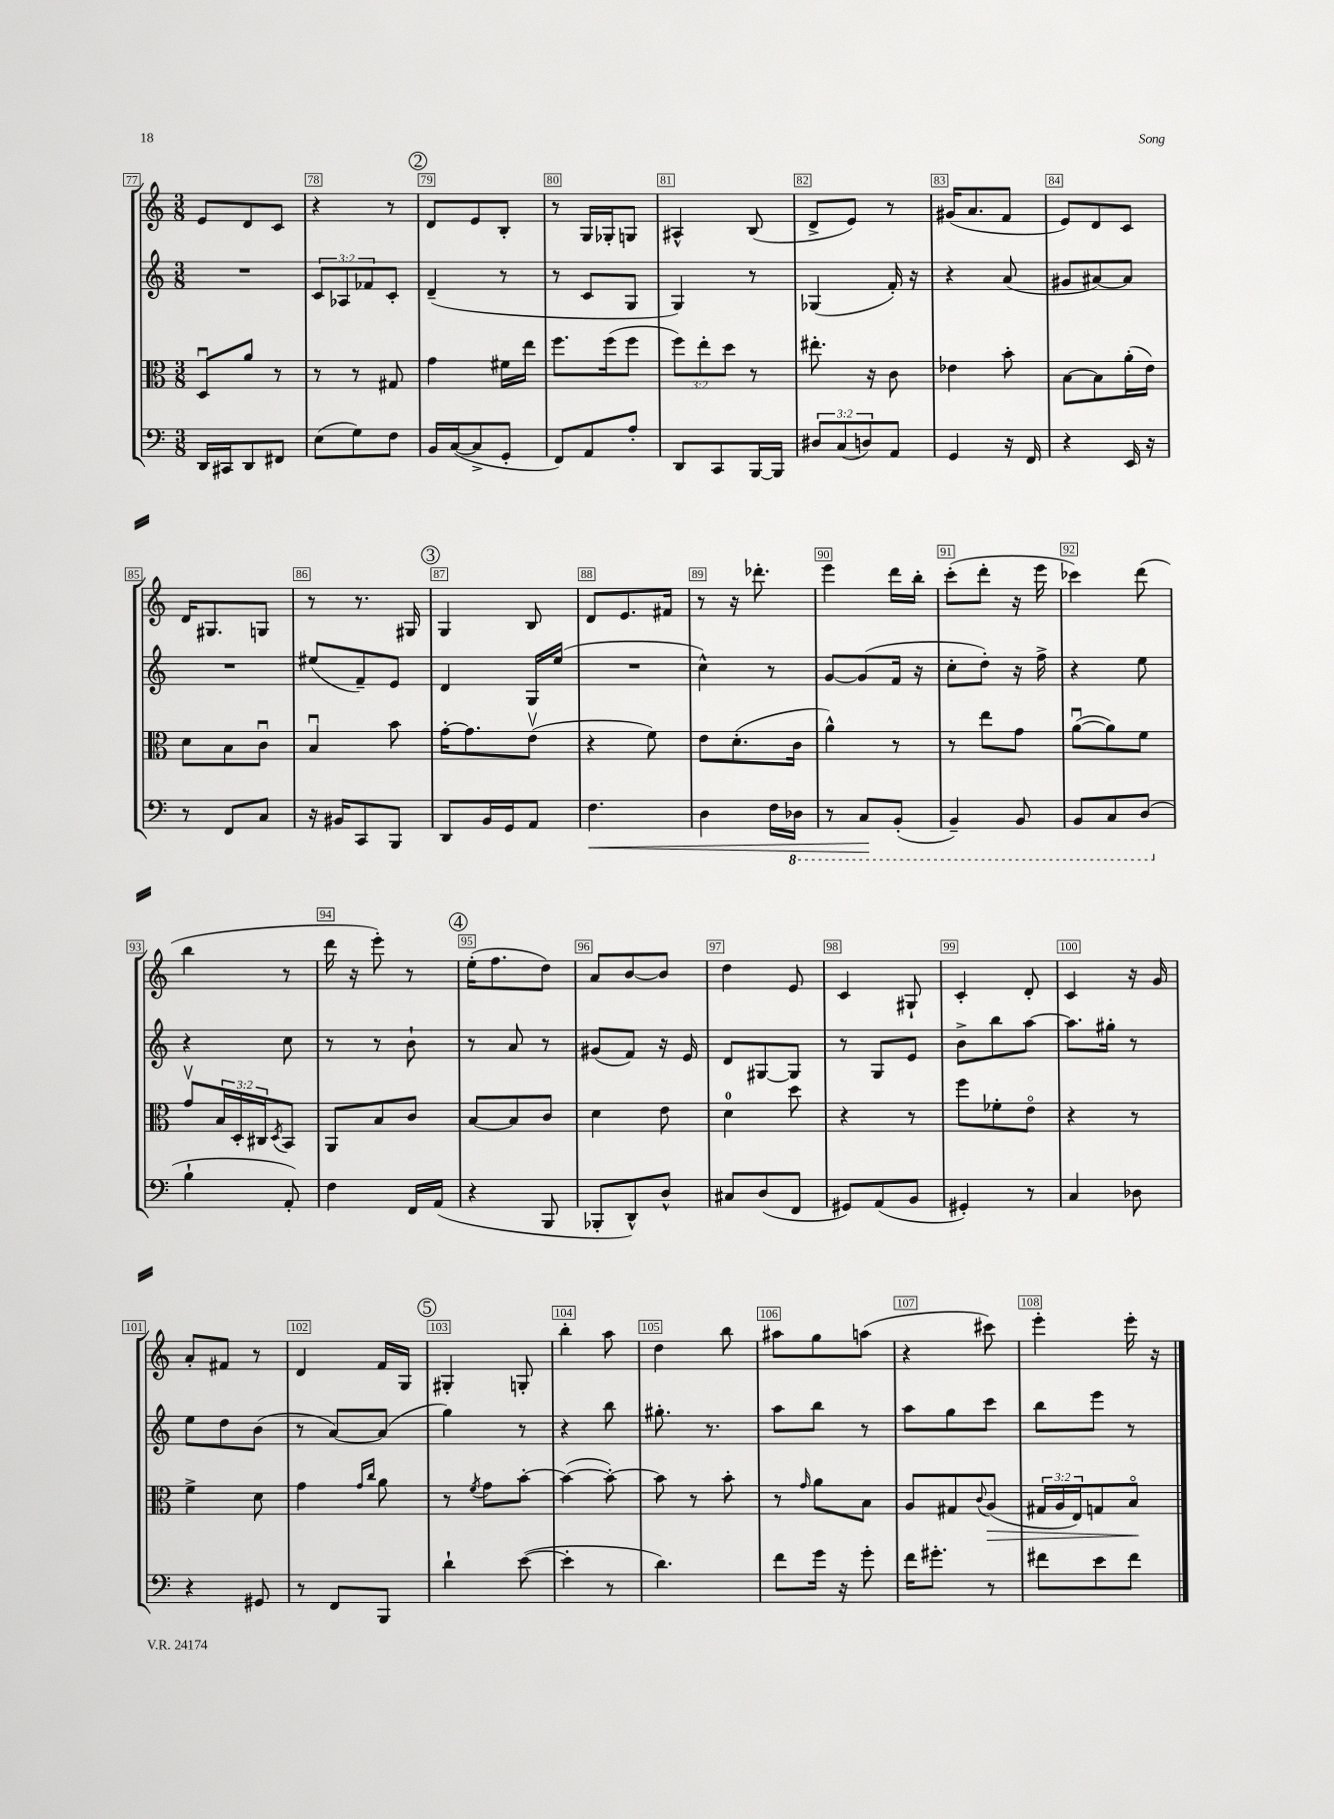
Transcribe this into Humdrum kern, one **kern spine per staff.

**kern	**kern	**kern	**kern
*staff4	*staff3	*staff2	*staff1
*clefF4	*clefC3	*clefG2	*clefG2
*k[]	*k[]	*k[]	*k[]
*M3/8	*M3/8	*M3/8	*M3/8
16DD	8Du	4.r	8e
16CC#	.	.	.
8DD	8a	.	8d
8FF#	8r	.	8c
=	=	=	=
(8E	8r	12c	4r
.	.	12A-	.
8G)	8r	.	.
.	.	12f-	.
8F	8G#	8c'	8r
=	=	=	=
16BB	4g	(4d~	8d
([16C	.	.	.
8C^]	.	.	8e
8GG'	16f#	8r	8B'
.	16ee	.	.
=	=	=	=
8FF)	8.ff	8r	8r
8AA	.	8c	16G
.	(16ff	.	16G-'
8A'	8ff	8G	8G
=	=	=	=
8DD	12ff)	4G)	4A#^^
.	12ee'	.	.
8CC	.	.	.
.	12dd	.	.
[16BBB	8r	8r	(8B
16BBB]	.	.	.
=	=	=	=
12D#	8.ee#'	(4G-	8d^
(12C	.	.	.
.	.	.	8e)
12D)	.	.	.
.	16r	.	.
8AA	8c	16f')	8r
.	.	16r	.
=	=	=	=
4GG	4e-	4r	(16g#
.	.	.	8.a
16r	8b'	(8a	8f
16FF	.	.	.
=	=	=	=
4r	[8B	8g#	8e)
.	8B]	[8a#)	8d
16EE	(16a'	8a#]	8c
16r	16e)	.	.
=	=	=	=
8r	8d	4.r	16d
.	.	.	8.G#
8FF	8B	.	.
8C	8cu	.	8G
=	=	=	=
16r	4Bu	(8ee#	8r
16BB#	.	.	.
8CC	.	8f~)	8.r
8BBB	8b	8e	.
.	.	.	16G#
=	=	=	=
8DD	[16g'	4d	4G
.	8.g]	.	.
16BB	.	.	.
16GG	.	.	.
8AA	(8ev	16G	8B
.	.	(16ee	.
=	=	=	=
4.F	4r	4.r	8d
.	.	.	8.e
.	8f)	.	.
.	.	.	16f#
=	=	=	=
4D	8e	4cc^^)	8r
.	(8.d'	.	16r
.	.	.	8.ddd-'
16F	.	8r	.
16DD-	16c	.	.
=	=	=	=
8r	4a^^)	[8g	4eee
8CC	.	(8g]	.
(8BBB'	8r	16f	16ddd
.	.	16r	16bb'
=	=	=	=
4BBB~)	8r	8cc'	(8ccc'
.	8ee	8dd')	8ddd'
8BBB	8g	16r	16r
.	.	16ff^	16eee
=	=	=	=
8BBB	([8au	4r	4ccc-)
8CC	8a])	.	.
(8DD	8f	8ee	(8ddd
=	=	=	=
4B`	8gv	4r	4bb
.	24B	.	.
.	24D'	.	.
.	24C#	.	.
.	8qD	.	.
8AA')	8BB	8cc	8r
=	=	=	=
4F	8AA	8r	16ddd
.	.	.	16r
.	8B	8r	8eee')
16FF	8c	8b`	8r
(16AA	.	.	.
=	=	=	=
4r	[8B	8r	(16ee'
.	.	.	8.ff
.	8B]	8a	.
8BBB	8c	8r	8dd)
=	=	=	=
8BBB-'	4d	(8g#	8a
8DD^^)	.	8f)	[8b
8D^^	8e	16r	8b]
.	.	16e	.
=	=	=	=
8C#	4d	8d	4dd
(8D	.	[8G#	.
8FF	8dd	8G#]	8e
=	=	=	=
8GG#)	4r	8r	4c
(8AA	.	8G	.
8BB	8r	8e	8G#`
=	=	=	=
4GG#')	8ff	8b^	4c'
.	8f-'	8bb	.
8r	8eo	[8aa	8d'
=	=	=	=
4C	4r	8.aa]	4c
.	.	16gg#'	.
8D-	8r	8r	16r
.	.	.	16g
=	=	=	=
4r	4f^	8ee	8a'
.	.	8dd	8f#
8GG#	8d	(8b	8r
=	=	=	=
8r	4g	8r	4d
8FF	.	[8a)	.
.	16qqg	.	.
.	16qqcc	.	.
8BBB	8a	(8a]	16f
.	.	.	16G
=	=	=	=
4d`	8r	4gg)	4G#'
.	8qf	.	.
.	8g	.	.
([8e	[8b'	8r	8G'
=	=	=	=
4e']	(4b_	4r	4bb'
8r	8b'_)	8bb	8aa
=	=	=	=
4.d)	8b]	8.gg#'	4dd
.	8r	.	.
.	.	8.r	.
.	8b'	.	8bb
=	=	=	=
8f	8r	8aa	8aa#
.	16qqg	.	.
16g	8a	8bb	8gg
16r	.	.	.
8g'	8B	8r	(8aa
=	=	=	=
16f	8A	8aa	4r
8.g#'	.	.	.
.	8G#	8gg	.
.	8qqc	.	.
8r	(8A	8ccc	8ccc#)
=	=	=	=
8f#	24G#	8bb	4eee'
.	24A	.	.
.	24E)	.	.
8e	8G	8eee	.
8f#	8Bo	8r	16eee'
.	.	.	16r
==	==	==	==
*-	*-	*-	*-
